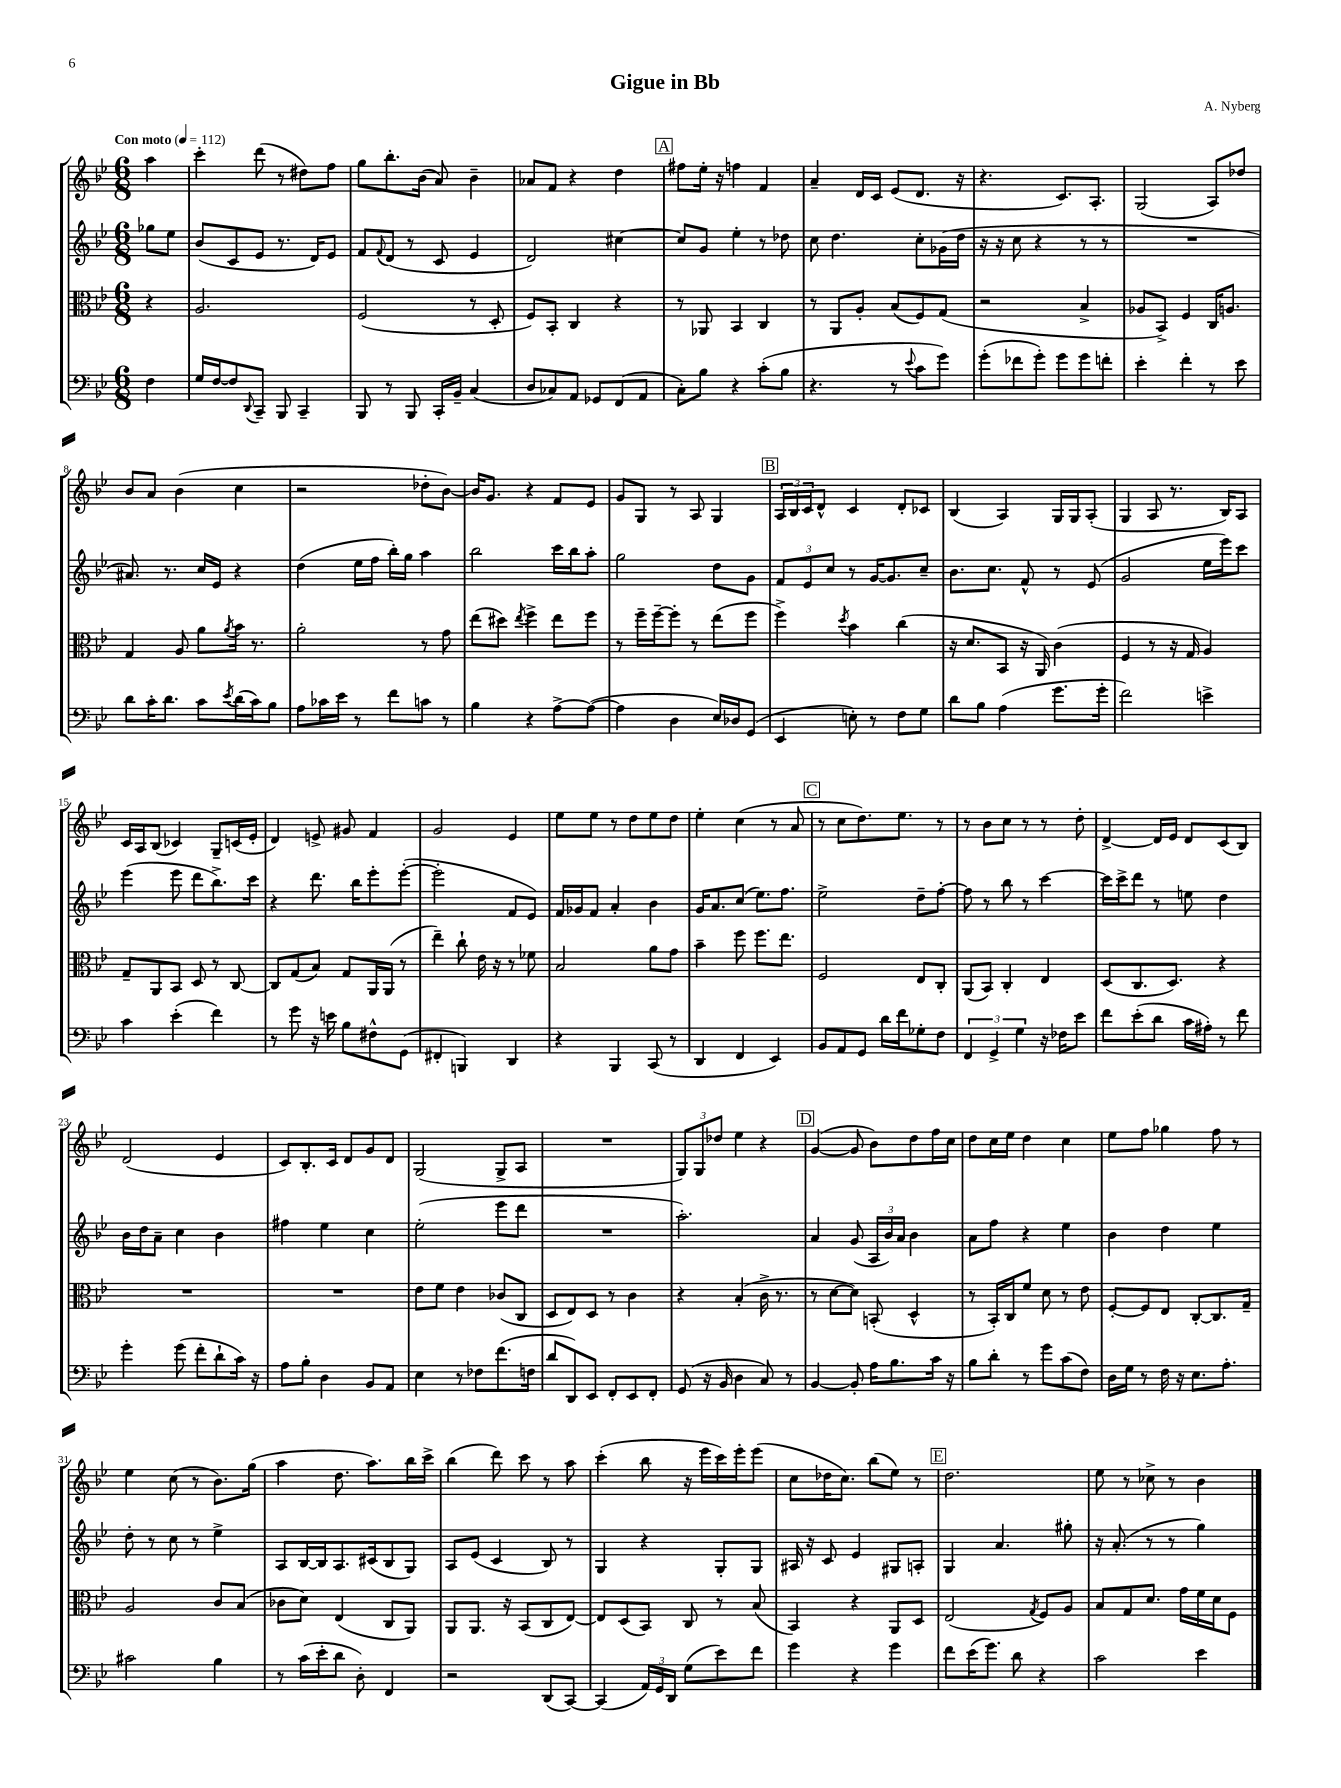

**kern	**kern	**kern	**kern
*part4	*part3	*part2	*part1
*staff4	*staff3	*staff2	*staff1
*clefF4	*clefC3	*clefG2	*clefG2
*k[b-e-]	*k[b-e-]	*k[b-e-]	*k[b-e-]
*M6/8	*M6/8	*M6/8	*M6/8
*MM112	*MM112	*MM112	*MM112
=	=	=	=
!	!	!	!LO:TX:a:B:t=Con moto
4F\	4r	8gg-X\L	4aa\
.	.	8ee-\J	.
=1	=1	=1	=1
16G/LL	2.A/	(8b-/L	4ccc'\
[16F/J	.	.	.
8F/]	.	8c/	.
8qqDD/	.	.	.
8CC~/J	.	8e-/J	(8ddd\
8BBB-/	.	8.r	8r
4CC~/	.	.	8dd#X\L)
.	.	16d/KL)	.
.	.	8e-/J	8ff\J
=2	=2	=2	=2
8BBB-/	(2F/	8f/L	8gg\L
.	.	8qqf/	.
8r	.	(8d/J	8.bb-'\
8BBB-/	.	8r	.
.	.	.	(16b-\Jk
16CC'/LL	.	8c/	8a/)
16BB-~/JJ	.	.	.
(4C/	8r	4e-/	4b-~\
.	8D'/	.	.
=3	=3	=3	=3
8D/L	8F/L)	2d/)	8a-X/L
8C-X/)	8BB-'/J	.	8f/J
8AA/J	4C/	.	4r
8GG-X/L	.	.	.
(8FF/	4r	[4cc#X\	4dd\
8AA/J	.	.	.
!!LO:REH:place=s1:t=A
=4	=4	=4	=4
8C'\L)	8r	8cc#/L]	8ff#X\L
8B-\J	8AA-X/	8g/J	16ee-'\Jk
.	.	.	16r
4r	4BB-/	4ee-'\	4ffn\
(8c'\L	4C/	8r	4f/
8B-\J	.	8dd-X\	.
=5	=5	=5	=5
4.r	8r	8cc\	4a~/
.	8AA/L	4.dd\	.
.	8A'/J	.	16d/LL
.	.	.	16c/JJ
8r	(8B-/L	.	(8e-/L
8qqe-/	.	.	.
8c\L	8F/)	8cc'\L	8.d/J
8g\J)	(8G/J	(16g-X\L	.
.	.	16dd\JJ	16r
=6	=6	=6	=6
(8g'\L	2r	16r	4.r
.	.	16r	.
8f-X\	.	8cc\	.
8g'\J)	.	4r	.
8g\L	.	.	8.c/L)
8g\	4B-^/	8r	.
.	.	.	8.A'/J
8fn'\J	.	8r	.
=7	=7	=7	=7
4e-'\	8A-X/L	2.r	(2G/
.	8BB-^/J)	.	.
4f'\	4F/	.	.
8r	16C/KL	.	8A/L)
.	8.An/J	.	.
8e-\	.	.	8dd-X/J
!!LO:LB:g=z
=8	=8	=8	=8
8d\L	4G/	8.a#X/)	8b-/L
16c'\K	.	.	8a/J
8.d\J	.	8.r	.
.	8A/	.	(4b-\
8c\L	8a\L	16cc/LL	.
.	.	16e-/JJ	.
8qe-/	8qa/	.	.
(16d\L	16b-\Jk	4r	4cc\
16c\J)	8.r	.	.
8B-\J	.	.	.
=9	=9	=9	=9
8A\L	2a'\	(4dd\	2r
16c-X\L	.	.	.
16e-\JJ	.	.	.
8r	.	16ee-\LL	.
.	.	16ff\JJ	.
8f\L	.	16bb-'\LL)	.
.	.	16gg\JJ	.
8cn\J	8r	4aa\	8dd-X'\L
8r	8g\	.	[8b-\J)
=10	=10	=10	=10
4B-\	(8ee-\L	2bb-\	16b-/KL]
.	.	.	8.g/J
.	8dd#X\J)	.	.
.	8qee-/	.	.
4r	4ff^\	.	4r
[8A^\L	8ee-\L	16ccc\LL	8f/L
.	.	16bb-\J	.
(8A\J_	8ff\J	8aa'\J	8e-/J
=11	=11	=11	=11
4A\]	8r	2gg\	8g/L
.	16ff~\LL	.	8G/J
.	[16ff~\J	.	.
4D\	8ff'\J]	.	8r
.	8r	.	8A/
16E-/LL)	(8ee-\L	8dd\L	4G/
16D-X/J	.	.	.
(8GG/J	8ff\J	8g\J	.
!!LO:REH:place=s1:t=B
=12	=12	=12	=12
4EE-/	4ff^\)	12f/L	24A/LL
.	.	.	24B-/
.	.	12e-/	24c/J
.	.	.	8d^^/J
.	.	12cc/J	.
.	8qdd/	.	.
8En'\)	4b-\	8r	4c/
8r	.	[16g/KL	.
.	.	8.g/]	.
8F\L	(4cc\	.	8d'/L
8G\J	.	8cc~/J	8c-X/J
=13	=13	=13	=13
8d\L	16r	8.b-\L	(4B-/
.	8.d/L	.	.
8B-\J	.	.	.
.	.	8.cc\J	.
(4A\	8BB-/J	.	4A/)
.	16r	8f^^/	.
.	16AA/)	.	.
8.g\L	(4c\	8r	16G/LL
.	.	.	16G/J
.	.	(8e-/	(8A'/J
16g'\Jk	.	.	.
=14	=14	=14	=14
2f\)	4F/	2g/	4G/
.	8r	.	8A/
.	16r	.	8.r
.	16G/	.	.
4en^\	4A/)	16ee-\LL	.
.	.	16eee-\J)	16B-/KL)
.	.	8ccc\J	8A/J
!!LO:LB:g=z
=15	=15	=15	=15
4c\	8G~/L	(4eee-\	16c/LL
.	.	.	16A/J
.	8AA/	.	(8B-/J
(4e-'\	8BB-/J	8eee-\	4c-X/)
.	8D/	8ddd\L	.
4f\)	8r	8.bb-^\)	8G~/L
.	[8C/	.	(16cn/L
.	.	16ccc\Jk	16e-'/JJ
=16	=16	=16	=16
8r	8C/L]	4r	4d/)
8g\	(8G/	.	.
16r	8B-/J)	8.ddd\	8en^/
16en\	.	.	.
8B-\L	8G/L	.	8g#X/
.	.	16bb-\KL	.
8F#X^^\	16AA/L	8eee-'\	4f/
.	(16AA/JJ	.	.
(8GG\J	8r	([8eee-'\J	.
=17	=17	=17	=17
4FF#X'/	4ee-~\)	2eee-'\]	2g/
4BBBn/)	8cc`\	.	.
.	16e-\	.	.
.	16r	.	.
4DD/	8r	8f/L	4e-/
.	8f-X\	8e-/J)	.
=18	=18	=18	=18
4r	2B-/	16f/LL	8ee-\L
.	.	16g-X/J	.
.	.	8f/J	8ee-\J
4BBB-/	.	4a'/	8r
.	.	.	8dd\L
(8CC/	8a\L	4b-\	8ee-\
8r	8g\J	.	8dd\J
=19	=19	=19	=19
4DD/	4b-~\	16g/KL	4ee-'\
.	.	8.a/	.
4FF/	8ff\	(8cc/J	(4cc\
.	8.ff\L	8.ee-\L)	.
4EE-/)	.	.	8r
.	8.ee-\J	8.ff\J	.
.	.	.	8a/
!!LO:REH:place=s1:t=C
=20	=20	=20	=20
8BB-/L	2F/	2ee-^\	8r
8AA/	.	.	8cc\L
8GG/J	.	.	8.dd\)
16d\LL	.	.	.
16f\J	.	.	8.ee-\J
8G-X'\	8E-/L	8dd~\L	.
8F\J	8C'/J	[8ff'\J	8r
=21	=21	=21	=21
6FF/	(8AA/L	8ff\]	8r
.	8BB-/J)	8r	8b-\L
6GG^/	.	.	.
.	4C'/	8bb-\	8cc\J
6G\	.	.	.
.	.	8r	8r
16r	4E-/	[4ccc\	8r
16F-X\KL	.	.	.
8e-\J	.	.	8dd'\
=22	=22	=22	=22
8f\L	(8D/L	16ccc\LL]	[4d^/
.	.	16ccc^\J	.
(8e-'\	8.C/	8ddd\J	.
8d\J	.	8r	16d/LL]
.	8.D/J)	.	16e-/JJ
16c\LL	.	8een\	8d/L
16A#X'\JJ)	.	.	.
8r	4r	4dd\	(8c/
8f\	.	.	8B-/J)
!!LO:LB:g=z
=23	=23	=23	=23
4g'\	2.r	16b-\LL	(2d/
.	.	16dd\J	.
.	.	8a~\J	.
(8g\	.	4cc\	.
8f'\L	.	.	.
8d`\	.	4b-\	4e-/
16c\Jk)	.	.	.
16r	.	.	.
=24	=24	=24	=24
8A\L	2.r	4ff#X\	8c/L)
8B-'\J	.	.	8.B-'/
4D\	.	4ee-\	.
.	.	.	16c/Jk
.	.	.	8d/L
8BB-/L	.	4cc\	8g/
8AA/J	.	.	8d/J
=25	=25	=25	=25
4E-\	8e-\L	(2ee-'\	(2G/
.	8f\J	.	.
8r	4e-\	.	.
8F-X\L	.	.	.
(8.f\	(8c-X/L	8eee-\L	8G^/L
.	8C/J	8ddd\J	8A/J
16Fn\Jk	.	.	.
=26	=26	=26	=26
8d/L	8D/L	2.r	2.r
8DD/)	8E-/)	.	.
8EE-/J	8D/J	.	.
8FF'/L	8r	.	.
8EE-/	4c\	.	.
8FF'/J	.	.	.
=27	=27	=27	=27
(8GG/	4r	2.aa'\)	12G/L)
.	.	.	12G/
16r	.	.	.
.	.	.	12dd-X/J
16BB-/	.	.	.
4D\	(4B-'/	.	4ee-\
8C/)	16c^\	.	4r
.	8.r	.	.
8r	.	.	.
!!LO:REH:place=s1:t=D
=28	=28	=28	=28
[4BB-/	8r	4a/	([4g/
.	[8d\L	.	.
8BB-'/]	8d\J])	(8g/	8g/]
16A\KL	(8BBn'/	24A/LL	8b-\L)
.	.	24b-/)	.
8.B-\	.	.	.
.	.	24a/JJ	.
.	4D^^/	4b-\	8dd\
16c\Jk	.	.	16ff\L
16r	.	.	16cc\JJ
=29	=29	=29	=29
8B-\L	8r	8a\L	8dd\L
8d'\J	16BB-'/LL)	8ff\J	16cc\L
.	16C/J	.	16ee-\JJ
8r	8f/J	4r	4dd\
8g\L	8d\	.	.
(8c\	8r	4ee-\	4cc\
8F\J)	8e-\	.	.
=30	=30	=30	=30
16D\LL	[8F'/L	4b-\	8ee-\L
16G\JJ	.	.	.
8r	8F/]	.	8ff\J
16F\	8E-/J	4dd\	4gg-X\
16r	.	.	.
8.E-\L	[8C'/L	.	.
.	8.C/]	4ee-\	8ff\
8.A'\J	.	.	.
.	.	.	8r
.	16G~/Jk	.	.
!!LO:LB:g=z
=31	=31	=31	=31
2c#X\	2A/	8dd'\	4ee-\
.	.	8r	.
.	.	8cc\	(8cc\
.	.	8r	8r
4B-\	8c/L	4ee-^\	8.b-\L)
.	(8B-/J	.	.
.	.	.	(16gg\Jk
=32	=32	=32	=32
8r	8c-X\L	8A/L	4aa\
(16c\LL	8d\J)	[16B-/L	.
16e-'\J	.	16B-/J]	.
8d\J	(4E-/	8.A/	8.dd\
8D'\)	.	.	.
.	.	(16c#X/k	8.aa\L)
4FF/	8C/L	8B-/	.
.	8AA/J)	8G/J)	16bb-\L
.	.	.	16ccc^\JJ
=33	=33	=33	=33
2r	8AA/L	8A/L	(4bb-\
.	8.AA/J	(8e-/J	.
.	.	4c/	8ddd\)
.	16r	.	.
.	(8BB-/L	.	8ccc\
(8DD/L	8C/	8B-/)	8r
[8CC/J)	[8E-/J)	8r	8aa\
=34	=34	=34	=34
(4CC/]	8E-/L]	4G/	(4ccc'\
.	(8D/	.	.
24AA/LL)	8BB-/J)	4r	8bb-\
24GG/	.	.	.
24DD/JJ	.	.	.
(8G\L	8C/	.	16r
.	.	.	16eee-\LL
8e-\)	8r	8G'/L	16ccc\)
.	.	.	16eee-'\J
8f\J	(8B-/	8G/J	(8eee-\J
=35	=35	=35	=35
4g\	4BB-/)	16A#X/	8cc\L
.	.	16r	.
.	.	8c/	16dd-X\K
.	.	.	8.cc\J)
4r	4r	4e-/	.
.	.	.	(8bb-\L
4g\	8AA/L	8G#X/L	8ee-\J)
.	8D/J	8An'/J	8r
!!LO:REH:place=s1:t=E
=36	=36	=36	=36
8f\L	(2E-/	4G/	2.dd\
(16e-\K	.	.	.
8.g\J)	.	.	.
.	.	4.a/	.
8d\	.	.	.
.	8qG/	.	.
4r	8F/L)	.	.
.	8A/J	8gg#X'\	.
=37	=37	=37	=37
2c\	8B-/L	16r	8ee-\
.	.	(8.a'/	.
.	8G/	.	8r
.	8.d/J	8r	8cc-X^\
.	.	8r	8r
.	16g\LL	.	.
4e-\	16f\	4gg\)	4b-\
.	16d\J	.	.
.	8F\J	.	.
==	==	==	==
*-	*-	*-	*-
